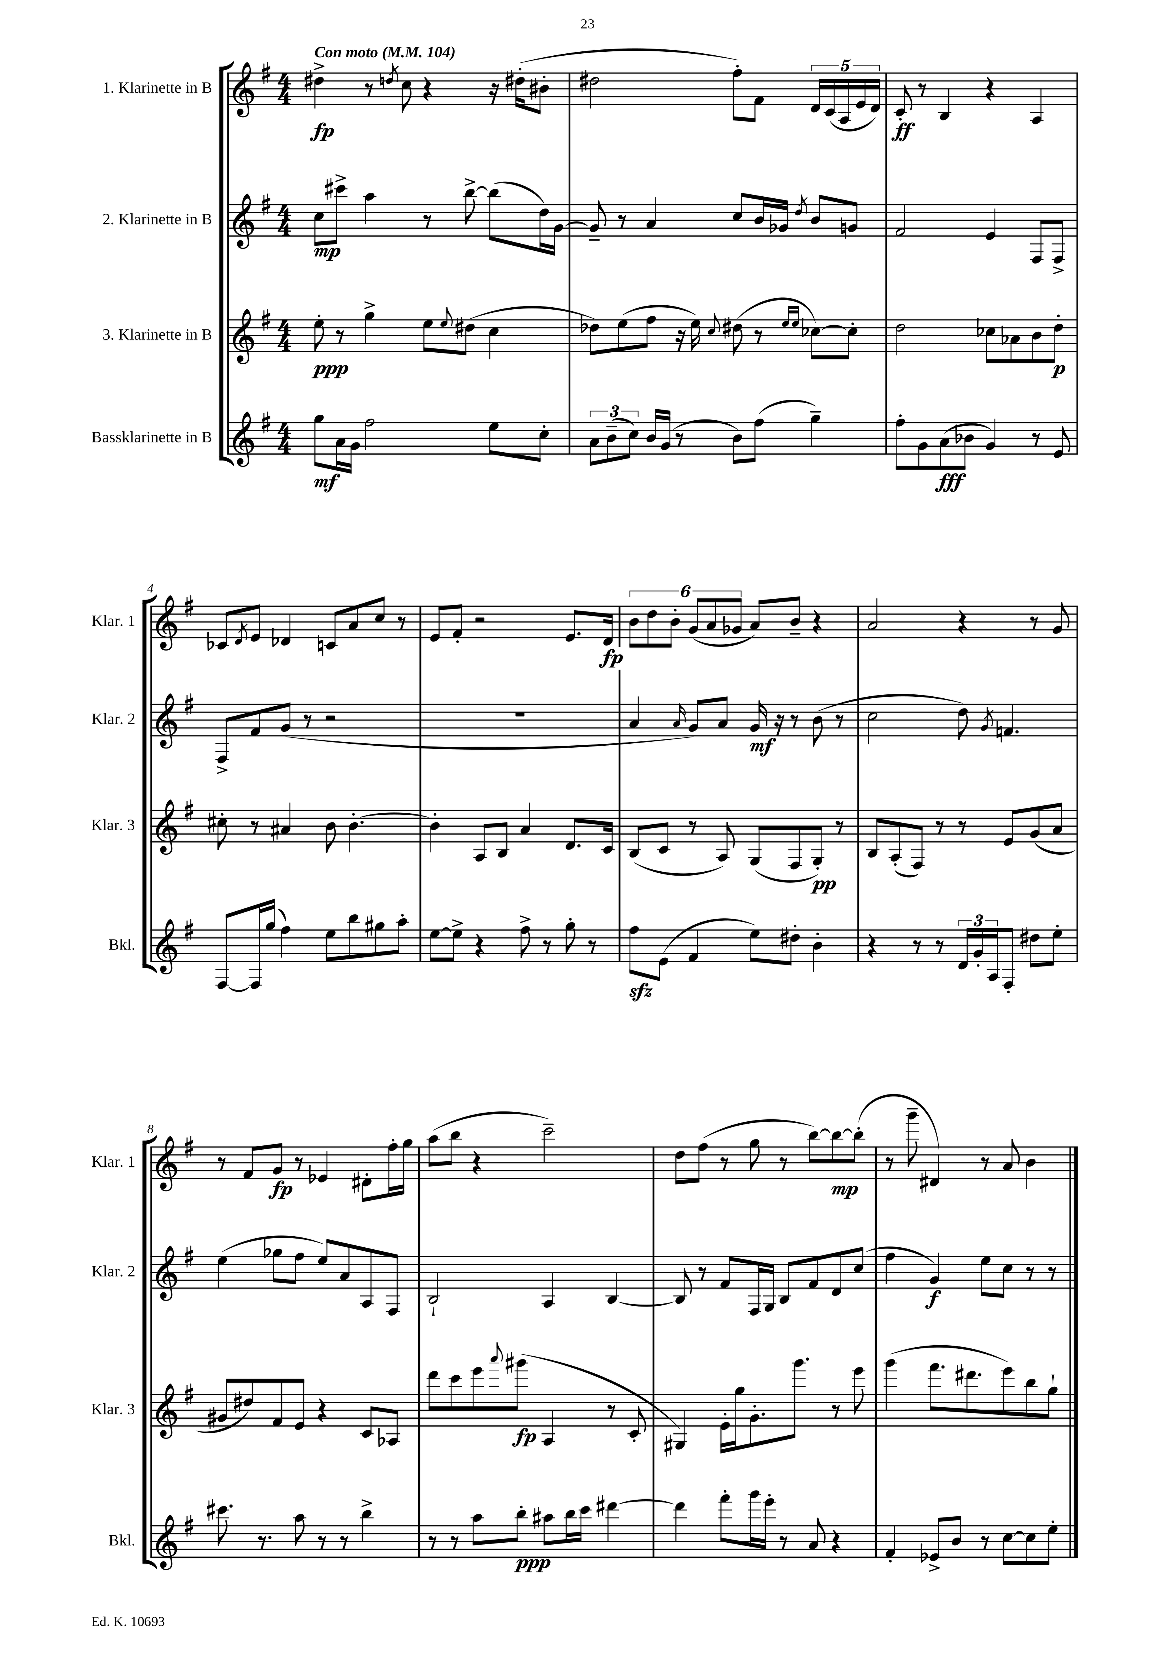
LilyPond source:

<<
\new StaffGroup <<
\new Staff = "s0" \with { instrumentName = "1. Klarinette in B" shortInstrumentName = "Klar. 1" } {
    \clef treble \key g \major \numericTimeSignature \time 4/4 \tempo "Con moto" 4 = 104
    dis''4->\fp r8 \acciaccatura { d''8 } c''8 r4 r16 dis''16-.( bis'8-. |
    dis''2 fis''8-.) fis'8 \tuplet 5/4 { d'16 c'16( a16 e'16 d'16) } |
    c'8-.\ff r8 b4 r4 a4 |
    ces'8 \acciaccatura { d'8 } e'8 des'4 c'8 a'8 c''8 r8 |
    e'8 fis'8-. r2 e'8. d'16\fp |
    \tuplet 6/4 { b'8 d''8 b'8-. g'8( a'8 ges'8 } a'8) b'8-- r4 |
    a'2 r4 r8 g'8 |
    r8 fis'8 g'8\fp r8 ees'4 dis'8-. fis''16-. g''16 |
    a''8( b''8 r4 c'''2--) |
    d''8 fis''8( r8 g''8 r8 b''8~) b''8~\mp b''8-.( |
    r8 g'''8-- dis'4) r8 a'8 b'4 \bar "|." |
}
\new Staff = "s1" \with { instrumentName = "2. Klarinette in B" shortInstrumentName = "Klar. 2" } {
    \clef treble \key g \major \numericTimeSignature \time 4/4
    c''8\mp cis'''8-> a''4 r8 b''8~-> b''8( d''16) g'16~ |
    g'8-- r8 a'4 c''8 b'16 ges'16 \acciaccatura { d''8 } b'8 g'8 |
    fis'2 e'4 fis8 fis8-> |
    fis8-> fis'8 g'8( r8 r2 |
    R1 |
    a'4 \grace { a'16 } g'8) a'8 g'16\mf r16 r8 b'8( r8 |
    c''2 d''8) \acciaccatura { g'8 } f'4. |
    e''4( ges''8 fis''8 e''8) a'8 a8 fis8 |
    b2-! a4 b4~ |
    b8 r8 fis'8 fis16 g16 b8 fis'8 d'8 c''8( |
    fis''4 g'4\f) e''8 c''8 r8 r8 \bar "|." |
}
\new Staff = "s2" \with { instrumentName = "3. Klarinette in B" shortInstrumentName = "Klar. 3" } {
    \clef treble \key g \major \numericTimeSignature \time 4/4
    e''8-.\ppp r8 g''4-> e''8 \appoggiatura { e''8 } dis''8( c''4 |
    des''8) e''8( fis''8 r16 e''16) \appoggiatura { c''8 } dis''8( r8 \grace { e''16 e''16 } ces''8~) ces''8-. |
    d''2 ces''8 aes'8 b'8 d''8-.\p |
    cis''8-. r8 ais'4 b'8 b'4.~-. |
    b'4-. a8 b8 a'4 d'8. c'16 |
    b8( c'8 r8 a8) g8( fis8 g8-.\pp) r8 |
    b8 a8-.( fis8) r8 r8 e'8 g'8( a'8 |
    gis'8 dis''8) fis'8 e'8 r4 c'8 aes8 |
    d'''8 c'''8 e'''8 \appoggiatura { a'''8 } gis'''8\fp( a4 r8 c'8-. |
    gis4) e'16-. g''16 g'8.-. g'''8. r8 e'''8 |
    g'''4( fis'''8. dis'''8. e'''8) b''8 g''8-! \bar "|." |
}
\new Staff = "s3" \with { instrumentName = "Bassklarinette in B" shortInstrumentName = "Bkl." } {
    \clef treble \key g \major \numericTimeSignature \time 4/4
    g''8\mf a'16 g'16 fis''2 e''8 c''8-. |
    \tuplet 3/2 { a'8 b'8--( c''8) } b'16 g'16( r8 b'8) fis''8( g''4--) |
    fis''8-. g'8 a'8\fff( bes'8 g'4) r8 e'8 |
    fis8~ fis16 g''16( fis''4) e''8 b''8 gis''8 a''8-. |
    e''8~ e''8-> r4 fis''8-> r8 g''8-. r8 |
    fis''8\sfz e'8( fis'4 e''8) dis''8-. b'4-. |
    r4 r8 r8 \tuplet 3/2 { d'16 g'16-. a16 } fis8-. dis''8 e''8-. |
    cis'''8. r8. a''8 r8 r8 b''4-> |
    r8 r8 a''8 b''8-.\ppp ais''8 b''16 c'''16 dis'''4~ |
    dis'''4 fis'''8-. g'''16 e'''16-. r8 a'8 r4 |
    fis'4-. ees'8-> b'8 r8 c''8~ c''8 e''8-. \bar "|." |
}
>>
>>
